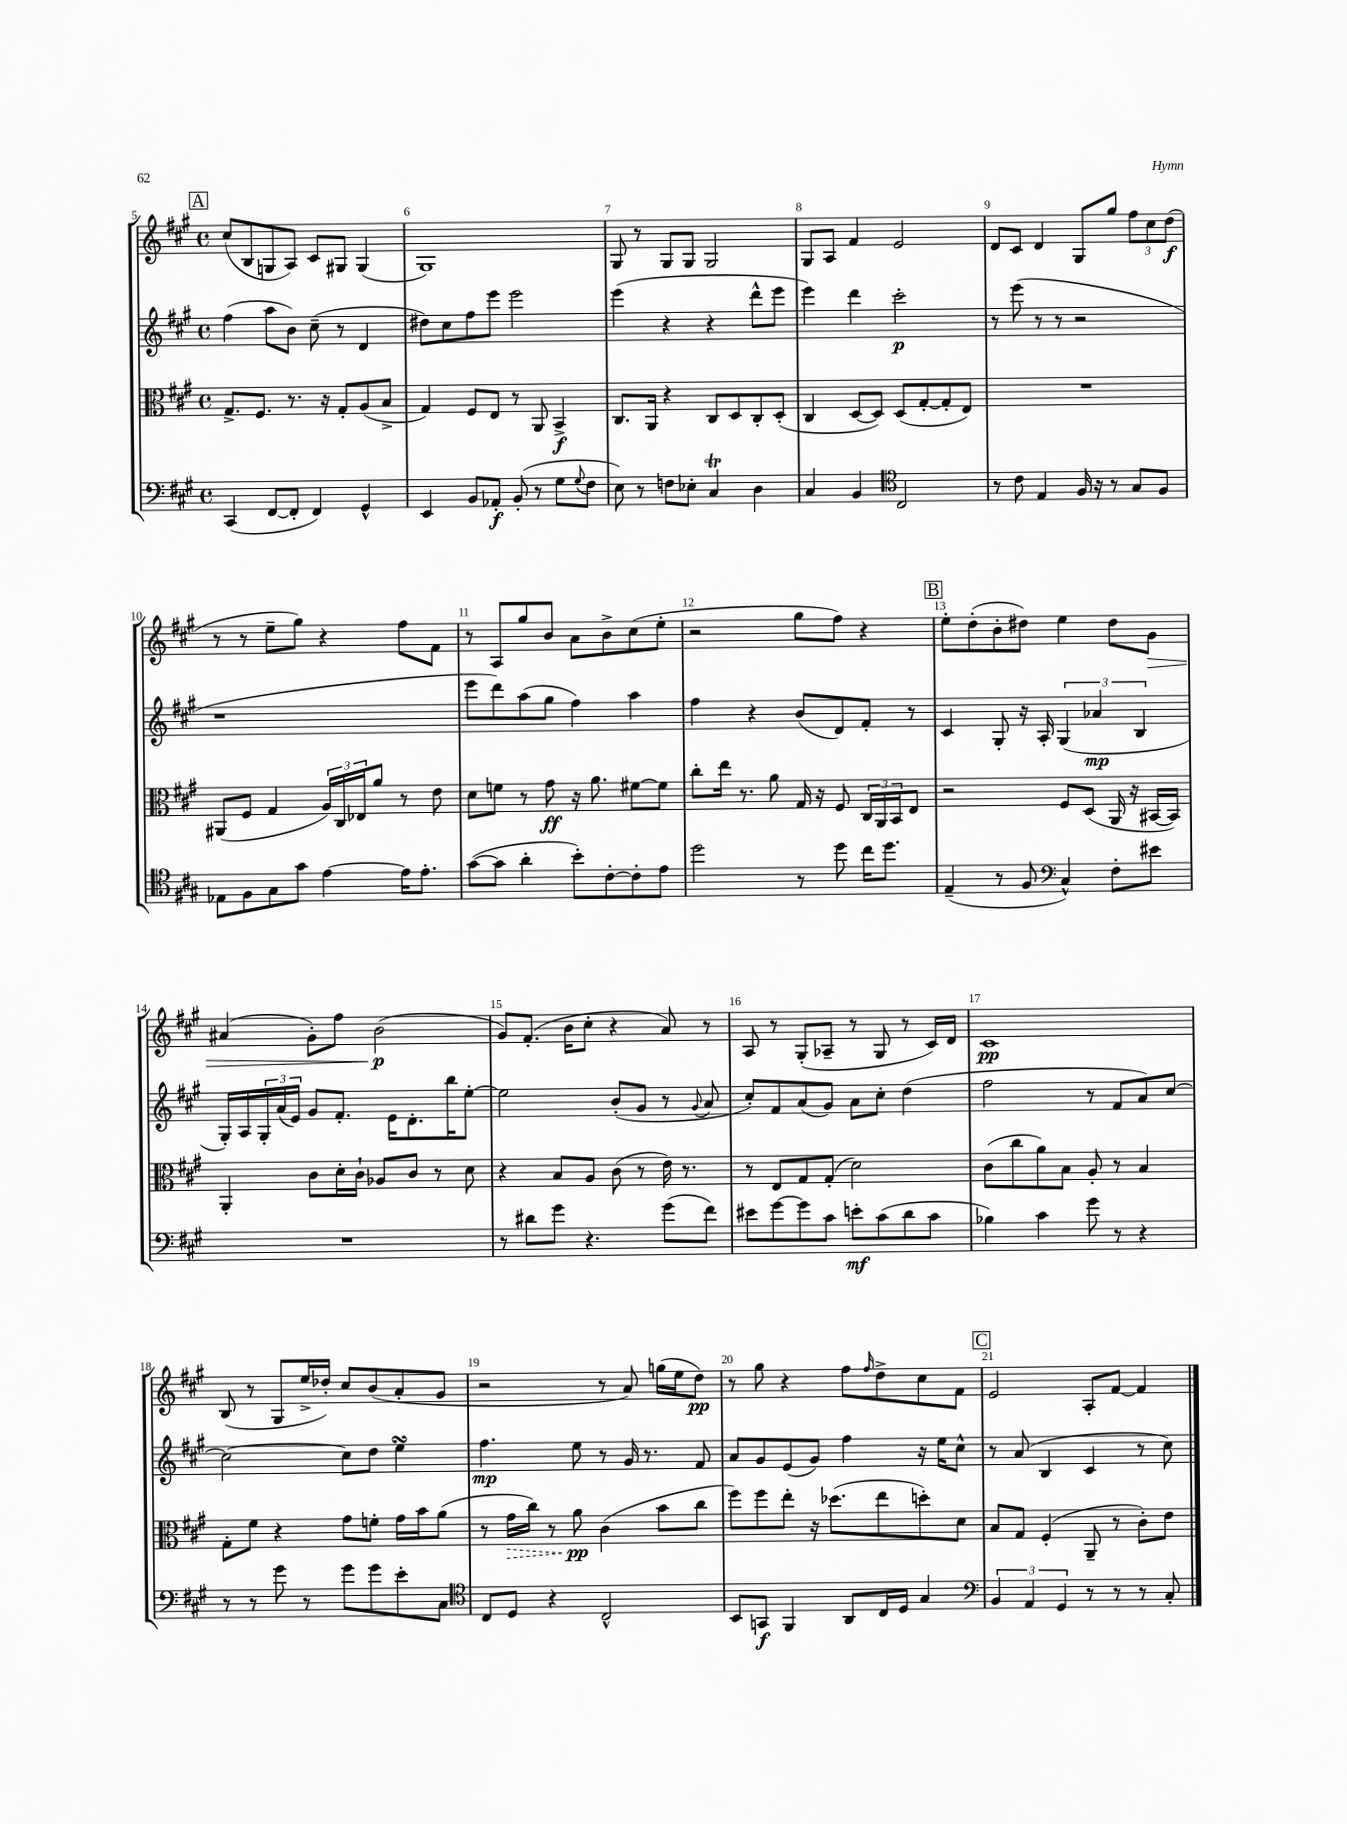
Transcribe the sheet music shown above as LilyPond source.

<<
\new StaffGroup <<
\new Staff = "s0" {
    \clef treble \key a \major \defaultTimeSignature \time 4/4
    \mark \markup { \box "A" } cis''8( b8 g8 a8) cis'8 gis8 gis4( |
    gis1) |
    gis8 r8 gis8 gis8 gis2 |
    gis8 a8 fis'4 e'2 |
    d'8 cis'8 d'4 gis8 gis''8 \tuplet 3/2 { fis''8 cis''8 d''8\f( } |
    r8 r8 e''8-- gis''8) r4 fis''8 fis'8 |
    r8 a8 gis''8 b'8 a'8 b'8-> cis''8( e''8-. |
    r2 gis''8 fis''8) r4 |
    \mark \markup { \box "B" } e''8-. d''8-.( b'8-. dis''8) e''4 dis''8 gis'8\> |
    ais'4( gis'8-.) fis''8 b'2\p\!( |
    gis'8) fis'8.-.( b'16 cis''8-. r4 a'8) r8 |
    a8 r8 gis8-.( aes8-- r8 gis8 r8 cis'16) d'16 |
    cis'1\pp |
    b8( r8 gis8 e''16-> des''16-.) cis''8 b'8( a'8-. gis'8 |
    r2 r8 a'8) g''16( e''16 d''8\pp) |
    r8 gis''8 r4 fis''8 \grace { fis''16 } d''8-> cis''8 fis'8 |
    \mark \markup { \box "C" } e'2 a8-. fis'8~ fis'4 \bar "|." |
}
\new Staff = "s1" {
    \clef treble \key a \major \defaultTimeSignature \time 4/4
    \mark \markup { \box "A" } fis''4( a''8 b'8) cis''8--( r8 d'4 |
    dis''8) cis''8 fis''8 e'''8 e'''2 |
    e'''4( r4 r4 d'''8-^ e'''8 |
    e'''4) d'''4 cis'''2-.\p |
    r8 e'''8( r8 r8 r2 |
    r1 |
    e'''8 d'''8) a''8( gis''8 fis''4) a''4 |
    fis''4 r4 b'8( d'8) fis'8-. r8 |
    \mark \markup { \box "B" } cis'4 gis8-. r16 a16-. \tuplet 3/2 { gis4( aes'4\mp b4 } |
    gis16-.) a16 \tuplet 3/2 { gis16-. a'16( e'16) } gis'8 fis'8.-. e'16 d'8.-. b''16 e''8~-. |
    e''2 b'8-.( gis'8 r8 \appoggiatura { gis'8 } a'8 |
    cis''8-.) fis'8 a'8( gis'8) a'8 cis''8-. d''4( |
    fis''2 r8 fis'8 a'8) cis''8~ |
    cis''2~ cis''8 d''8 e''4\turn |
    fis''4.\mp e''8 r8 gis'16 r8. fis'8 |
    a'8 gis'8 e'8( gis'8) fis''4 r16 e''16 cis''8-^ |
    \mark \markup { \box "C" } r8 a'8( b4 cis'4 r8 cis''8) \bar "|." |
}
\new Staff = "s2" {
    \clef alto \key a \major \defaultTimeSignature \time 4/4
    \mark \markup { \box "A" } gis8.-> fis8. r8. r16 gis8-. a8( b8-> |
    gis4) fis8 e8 r8 a,8 b,4->\f |
    cis8. a,16 r4 cis8 d8 cis8-. d8-.( |
    cis4 d8~ d8) d8( gis8~-. gis8-. e8) |
    R1 |
    ais,8( fis8 gis4 \tuplet 3/2 { a16) cis16 ees16 } a'8 r8 e'8 |
    d'8 f'8 r8 gis'8\ff r16 a'8. fis'8~ fis'8 |
    cis''8-. e''16 r8. a'8 gis16 r16 fis8 \tuplet 3/2 { cis16 a,16 b,16 } e8 |
    \mark \markup { \box "B" } r2 fis8 d8( a,16 r16 bis,16~ bis,16) |
    a,4-. cis'8 d'16-. cis'16-! aes8 cis'8 r8 d'8 |
    r4 b8 a8 cis'8( r8 e'16) r8. |
    r8 e8 gis8 gis8-.( d'2) |
    cis'8( cis''8 a'8) b8 a8-. r8 b4 |
    gis8-. fis'8 r4 gis'8 f'8-. gis'16 b'16 a'8( |
    r8 \once \override Hairpin.style = #'dashed-line gis'16\> cis''16) r8 a'8\pp\! cis'4( b'8 cis''8 |
    fis''8) fis''8 e''8-. r16 des''8.( e''8 d''8-.) d'8 |
    \mark \markup { \box "C" } b8 gis8 fis4-.( a,8-- r8 cis'8-.) e'8 \bar "|." |
}
\new Staff = "s3" {
    \clef bass \key a \major \defaultTimeSignature \time 4/4
    \mark \markup { \box "A" } cis,4( fis,8~ fis,8-. fis,4) gis,4-^ |
    e,4 b,8 aes,8-.\f b,8-.( r8 gis8 \appoggiatura { gis8 } fis8 |
    e8) r8 f8 ees8-. cis4\trill d4 |
    cis4 b,4 \clef tenor cis2 |
    r8 cis'8 e4 fis16 r16 r8 gis8 fis8 |
    ees8 fis8 gis8 gis'8 e'4~ e'16 e'8.-. |
    gis'8~( gis'8 a'4-. b'8-.) cis'8~-. cis'8-. e'8 |
    d''2 r8 d''8 cis''16 d''8. |
    \mark \markup { \box "B" } e4--( r8 fis8 \clef bass cis4-^) fis8-. eis'8 |
    R1 |
    r8 dis'8 gis'8 r4. gis'8( fis'8) |
    eis'8 gis'8~ gis'8 cis'8 e'8-.\mf cis'8( d'8 cis'8 |
    bes4) cis'4 gis'8 r8 r4 |
    r8 r8 gis'8 r8 gis'8 gis'8 e'8-. cis8 |
    \clef tenor cis8 d8 r4 cis2-^ |
    b,8 g,8\f fis,4 a,8 cis16 d16 gis4 |
    \mark \markup { \box "C" } \clef bass \tuplet 3/2 { b,4 a,4 gis,4 } r8 r8 r8 cis8-. \bar "|." |
}
>>
>>
\layout { \context { \Score currentBarNumber = #5 \override BarNumber.break-visibility = ##(#f #t #t) barNumberVisibility = #all-bar-numbers-visible } }
